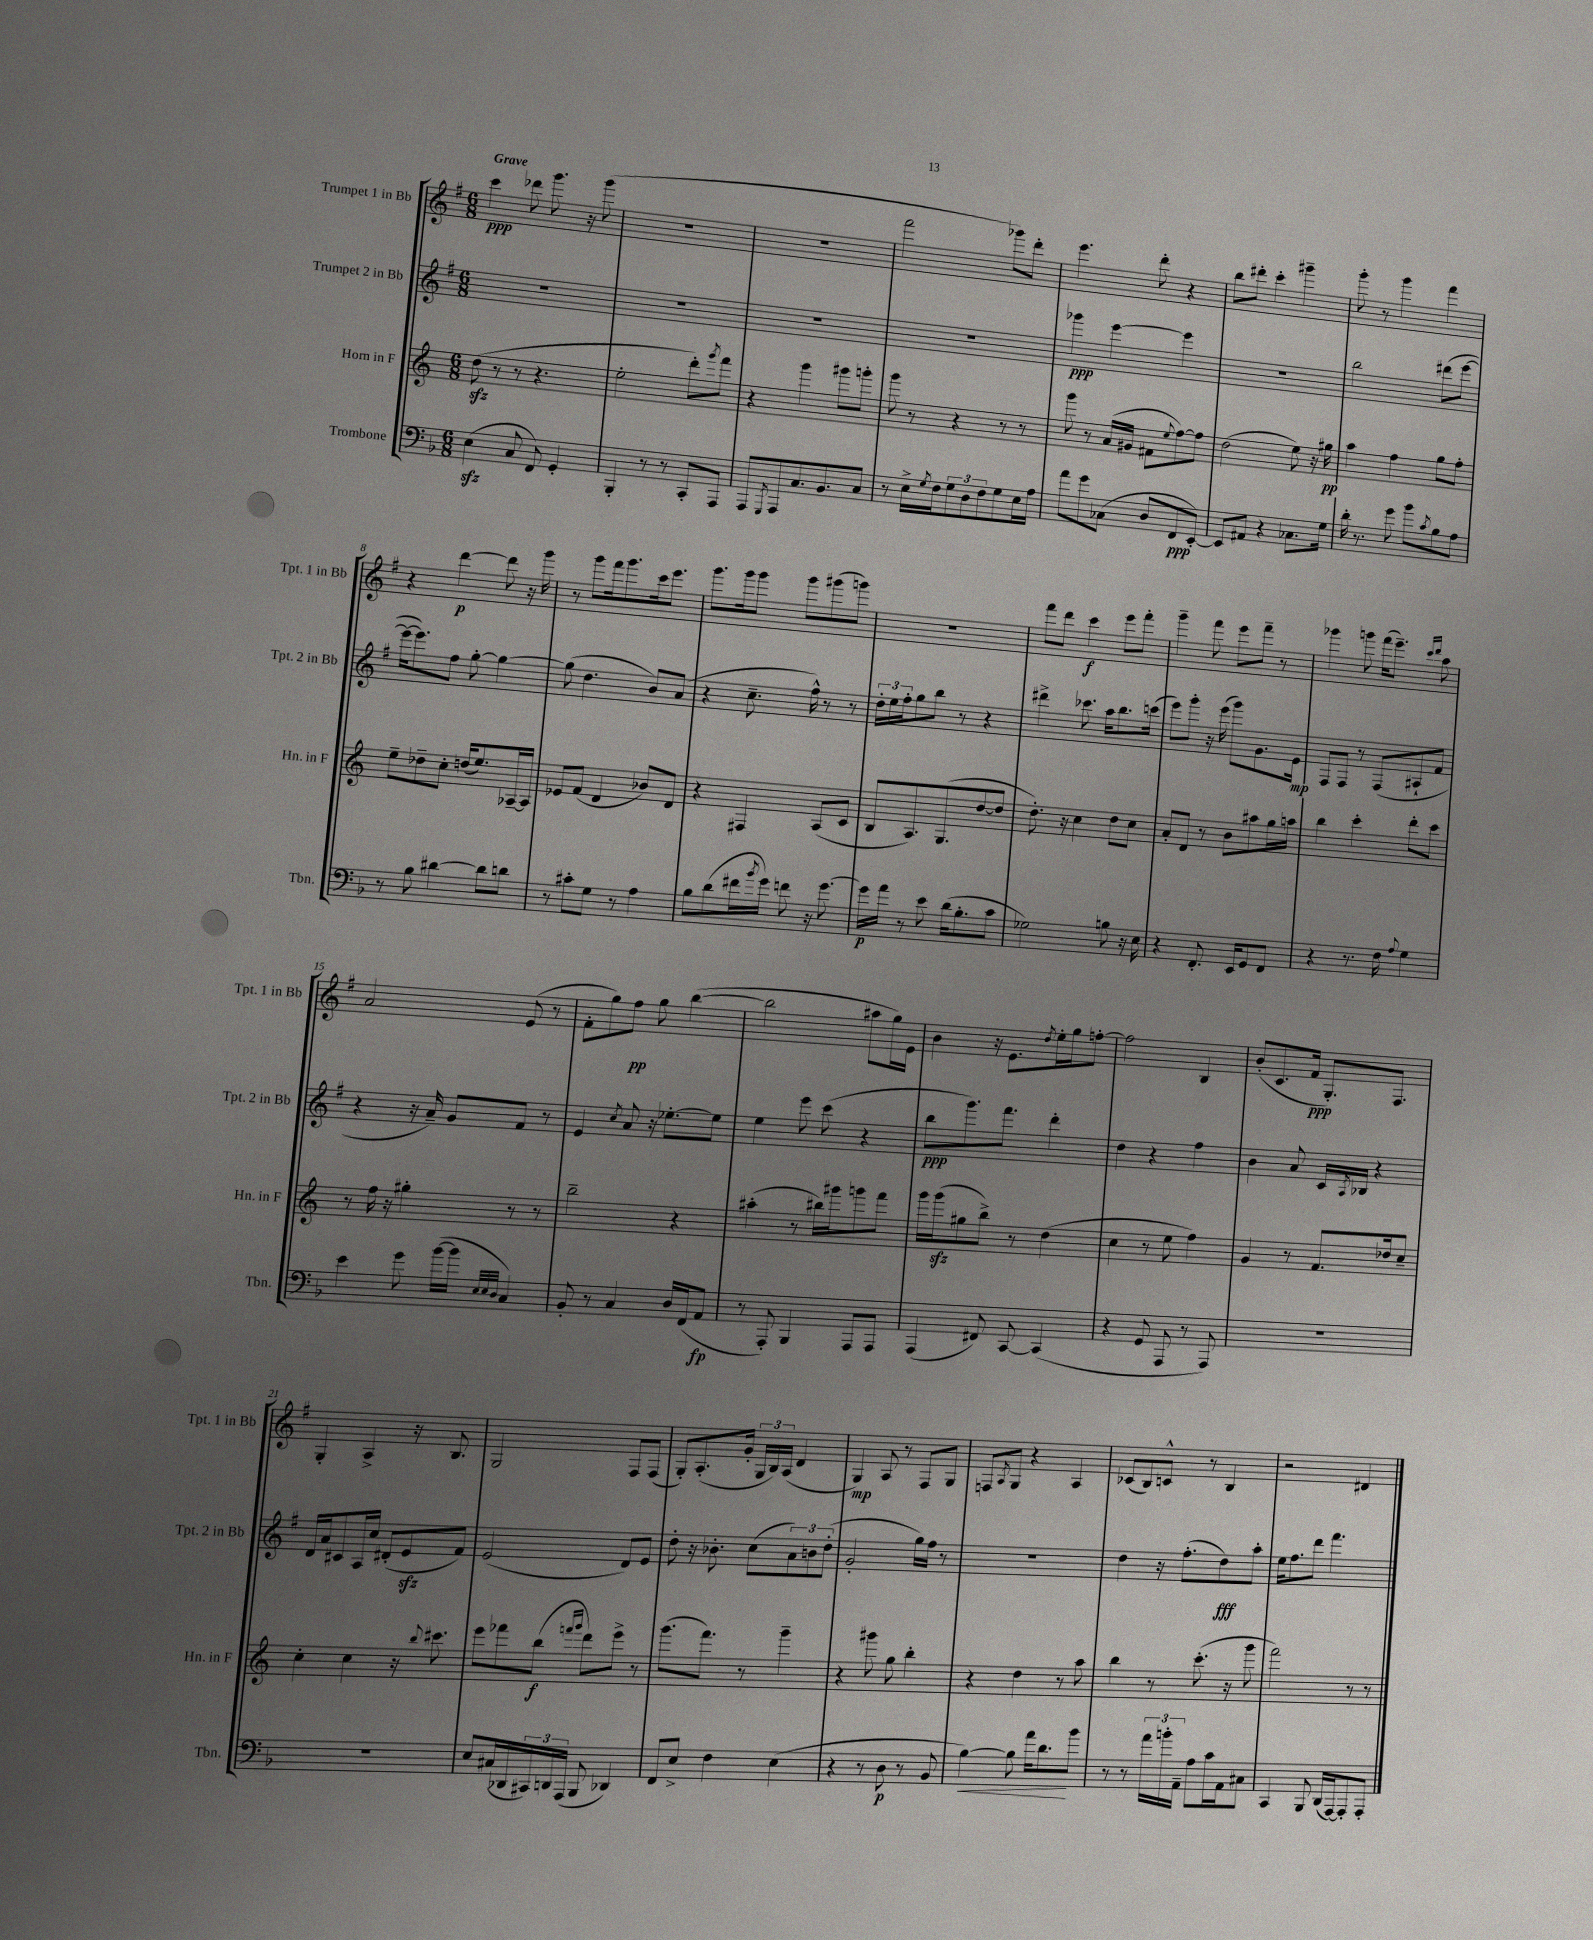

**kern	**dynam	**kern	**dynam	**kern	**dynam	**kern	**dynam
*part4	*part4	*part3	*part3	*part2	*part2	*part1	*part1
*staff4	*staff4	*staff3	*staff3	*staff2	*staff2	*staff1	*staff1
*I"Trombone	*	*I"Horn in F	*	*I"Trumpet 2 in Bb	*	*I"Trumpet 1 in Bb	*
*I'Tbn.	*	*I'Hn. in F	*	*I'Tpt. 2 in Bb	*	*I'Tpt. 1 in Bb	*
*clefF4	*	*clefG2	*	*clefG2	*	*clefG2	*
*k[b-]	*	*k[]	*	*k[f#]	*	*k[f#]	*
*M6/8	*	*M6/8	*	*M6/8	*	*M6/8	*
=1	=1	=1	=1	=1	=1	=1	=1
!	!	!	!	!	!	!LO:TX:a:B:t=Grave	!
(4Ezz\	.	(8ddzz\	.	2.r	.	4ccc\	ppp
.	.	8r	.	.	.	.	.
8C/	.	8r	.	.	.	8ddd-X\	.
8FF/)	.	4.r	.	.	.	8.ggg\	.
4GG'/	.	.	.	.	.	.	.
.	.	.	.	.	.	16r	.
.	.	.	.	.	.	(8ggg\	.
=2	=2	=2	=2	=2	=2	=2	=2
4BBB-'/	.	2ee'\	.	2.r	.	2.r	.
8r	.	.	.	.	.	.	.
8r	.	.	.	.	.	.	.
8CC'/L	.	8ddd'\L)	.	.	.	.	.
.	.	8qggg/	.	.	.	.	.
8AAA/J	.	8fff\J	.	.	.	.	.
=3	=3	=3	=3	=3	=3	=3	=3
8AAA/L	.	4r	.	2.r	.	2.r	.
8qGGG/	.	.	.	.	.	.	.
8AAA/	.	.	.	.	.	.	.
8.C/	.	4ggg\	.	.	.	.	.
8.BB-/	.	.	.	.	.	.	.
.	.	8ggg#X\L	.	.	.	.	.
8C/J	.	8gggn'\J	.	.	.	.	.
=4	=4	=4	=4	=4	=4	=4	=4
8r	.	8ggg\	.	2.r	.	2fff#\	.
16E^\LL	.	8r	.	.	.	.	.
8qG/	.	.	.	.	.	.	.
16F\J	.	.	.	.	.	.	.
12G\	.	4r	.	.	.	.	.
12D\	.	.	.	.	.	.	.
12F\	.	.	.	.	.	.	.
8G\	.	8r	.	.	.	8ggg-X\L)	.
16E\L	.	8r	.	.	.	8ddd'\J	.
16A\JJ	.	.	.	.	.	.	.
=5	=5	=5	=5	=5	=5	=5	=5
8a\L	.	8ggg\	.	4ggg-X\	ppp	4.eee\	.
8g\	.	8r	.	.	.	.	.
(8C-X\J	.	(16a/LL	.	[4eee\	.	.	.
.	.	16g#X/JJ	.	.	.	.	.
8D/L	.	8f#X\L	.	.	.	8ddd'\	.
.	.	8qqee/	.	.	.	.	.
8FF/	ppp	[8ff\)	.	4eee\]	.	4r	.
[8EE'/J)	.	8ff\J]	.	.	.	.	.
=6	=6	=6	=6	=6	=6	=6	=6
8EE/L]	.	(2dd\	.	2.r	.	8bb\L	.
8AA#X/J	.	.	.	.	.	8ddd#X'\J	.
4r	.	.	.	.	.	4ccc'\	.
8.C-X\L	.	8ee\)	.	.	.	4ggg#X~\	.
.	.	16r	.	.	.	.	.
16G\Jk	.	16gg#X\	pp	.	.	.	.
=7	=7	=7	=7	=7	=7	=7	=7
16d'\	.	4aa\	.	2bb\	.	8ggg'\	.
8.r	.	.	.	.	.	.	.
.	.	.	.	.	.	8r	.
8g\	.	4ff\	.	.	.	4ggg\	.
8b-\L	.	.	.	.	.	.	.
8qc/	.	.	.	.	.	.	.
8B-\	.	8gg\L	.	(8ddd#X\L	.	4fff#\	.
8A\J	.	8ff'\J	.	[8eee\J	.	.	.
!!LO:LB:g=z
=8	=8	=8	=8	=8	=8	=8	=8
8r	.	8ee~\L	.	16eee\KL_	.	4r	.
.	.	.	.	8.eee\])	.	.	.
8B-\	.	8dd-X~\	.	.	.	.	.
[4d#X\	.	8cc'\J	.	8ff#\J	.	[4ddd\	p
.	.	(16ddn/KL	.	[8gg'\	.	.	.
.	.	8.ee/)	.	.	.	.	.
8d#\L]	.	.	.	4gg\_	.	8ddd\]	.
8dn\J	.	[16A-X~/L	.	.	.	16r	.
.	.	16A-/JJ]	.	.	.	16ggg\	.
=9	=9	=9	=9	=9	=9	=9	=9
8r	.	8e-X/L	.	(8gg\]	.	8r	.
8c#X'\L	.	(8f/J	.	4.dd\	.	8ggg\L	.
8G\J	.	4d/	.	.	.	16fff#\k	.
.	.	.	.	.	.	8.ggg\	.
8r	.	.	.	.	.	.	.
4A\	.	8b-X/L)	.	8b/L)	.	16ccc\k	.
.	.	.	.	.	.	8.eee\J	.
.	.	8d/J	.	(8a/J	.	.	.
=10	=10	=10	=10	=10	=10	=10	=10
8B-\L	.	4r	.	4r	.	8.ggg\L	.
(8d\	.	.	.	.	.	.	.
.	.	.	.	.	.	16ggg\k	.
16f#X\L	.	4F#X/	.	8.cc~\	.	8ggg\J	.
8qb-/	.	.	.	.	.	.	.
16g\JJ)	.	.	.	.	.	.	.
8fn\	.	.	.	.	.	8ggg\L	.
.	.	.	.	16ff#^^\)	.	.	.
16r	.	(8A/L	.	8r	.	(8ggg#X\	.
[8.g\	.	.	.	.	.	.	.
.	.	8c/J	.	8r	.	8gggn\J)	.
=11	=11	=11	=11	=11	=11	=11	=11
16g\LL]	p	8B/L	.	24dd'\LL	.	2.r	.
.	.	.	.	24ee\	.	.	.
16a\JJ	.	.	.	.	.	.	.
.	.	.	.	24ff#'\J	.	.	.
8r	.	8.A/)	.	8gg\	.	.	.
8e\	.	.	.	8bb\J	.	.	.
.	.	(8.G/	.	.	.	.	.
(16d\KL	.	.	.	8r	.	.	.
8.B-'\	.	.	.	.	.	.	.
.	.	[8dd/	.	4r	.	.	.
8c\J	.	8dd/J]	.	.	.	.	.
=12	=12	=12	=12	=12	=12	=12	=12
2G-X\)	.	8.dd'\)	.	4ddd#X^\	.	8fff#\L	.
.	.	.	.	.	.	8ddd\J	.
.	.	16r	.	.	.	.	.
.	.	4cc\	.	8.ccc-X\	.	4ccc\	f
.	.	.	.	16aa\KL	.	.	.
8Bn\	.	8dd\L	.	8.bb\	.	8eee\L	.
16r	.	8cc\J	.	.	.	8fff#'\J	.
16E\	.	.	.	(16cccn\Jk	.	.	.
=13	=13	=13	=13	=13	=13	=13	=13
4r	.	8a'/L	.	8eee\L)	.	4ggg~\	.
.	.	8d/J	.	8ggg'\J	.	.	.
8.FF'/	.	8r	.	16r	.	8fff#\	.
.	.	.	.	(16eee\	.	.	.
.	.	8b\L	.	8ggg\L)	.	8eee\L	.
16EE/KL	.	.	.	.	.	.	.
8GG/	.	8aa#X\	.	8.g\	.	8fff#~\J	.
8FF/J	.	16gg\L	.	.	.	8r	.
.	.	16aan\JJ	.	16e\Jk	mp	.	.
=14	=14	=14	=14	=14	=14	=14	=14
4r	.	4bb\	.	8F#/L	.	4ggg-X\	.
.	.	.	.	8F#/J	.	.	.
8.r	.	4ccc'\	.	8r	.	8gggn\	.
.	.	.	.	(8F#/L	.	(16fff#\KL	.
16F\	.	.	.	.	.	8.eee~\J)	.
8qqA/	.	.	.	.	.	.	.
4G\	.	8ddd'\L	.	8A#X`/	.	.	.
.	.	.	.	.	.	16qqccc/LL	.
.	.	.	.	.	.	16qqddd/JJ	.
.	.	8ccc\J	.	8f#/J	.	8aa\	.
!!LO:LB:g=z
=15	=15	=15	=15	=15	=15	=15	=15
4e\	.	8r	.	4r	.	2a/	.
.	.	16ff\	.	.	.	.	.
.	.	16r	.	.	.	.	.
8g\	.	4gg#X'\	.	16r	.	.	.
.	.	.	.	16a~/)	.	.	.
([16b-\LL	.	.	.	8g/L	.	.	.
16b-\JJ]	.	.	.	.	.	.	.
32qqE/LLL	.	.	.	.	.	.	.
32qqE/	.	.	.	.	.	.	.
32qqD/JJJ	.	.	.	.	.	.	.
4C/)	.	8r	.	8f#/J	.	(8e/	.
.	.	8r	.	8r	.	8r	.
=16	=16	=16	=16	=16	=16	=16	=16
8BB-'/	.	2bb~\	.	4e/	.	8f#'\L	.
8r	.	.	.	.	.	8gg\)	.
.	.	.	.	8qcc/	.	.	.
4C/	.	.	.	8a/	.	8ff#\J	pp
.	.	.	.	16r	.	8gg\	.
.	.	.	.	[8.ee-X'\L	.	.	.
16D/LL	.	4r	.	.	.	([4bb\	.
(16FF/J	.	.	.	.	.	.	.
8AA/J	fp	.	.	8ee-\J]	.	.	.
=17	=17	=17	=17	=17	=17	=17	=17
8r	.	(4aa#X'\	.	4ee\	.	2bb\]	.
8AAA'/)	.	.	.	.	.	.	.
4BBB-/	.	8r	.	8eee\	.	.	.
.	.	16bb#X\LL)	.	(8ccc\	.	.	.
.	.	16ggg#X\J	.	.	.	.	.
8AAA/L	.	8gggn\	.	4r	.	8aa#X\L	.
8AAA/J	.	8fff\J	.	.	.	16gg\L)	.
.	.	.	.	.	.	16e\JJ	.
=18	=18	=18	=18	=18	=18	=18	=18
(4AAA/	.	16ggg\LL	.	8bb\L	ppp	4b\	.
.	.	(16gggzz\J	.	.	.	.	.
.	.	8gg#X\	.	8.ggg\)	.	.	.
8FF#X/)	.	8bb^\J)	.	.	.	16r	.
.	.	.	.	8.fff#\J	.	8.e\L	.
[8CC/	.	8r	.	.	.	.	.
.	.	.	.	.	.	8qdd/	.
(4CC/]	.	(4dd\	.	4ddd'\	.	16ee'\L	.
.	.	.	.	.	.	16gg\J	.
.	.	.	.	.	.	[8ffn'\J	.
=19	=19	=19	=19	=19	=19	=19	=19
4r	.	4cc\	.	4dd\	.	2ff\]	.
8GG/	.	8r	.	4r	.	.	.
8AAA/	.	8ee\	.	.	.	.	.
8r	.	4ff\)	.	4ff#\	.	4B/	.
8AAA/)	.	.	.	.	.	.	.
=20	=20	=20	=20	=20	=20	=20	=20
2.r	.	4g/	.	4b\	.	(8b'/L	.
.	.	.	.	.	.	8.c/	.
.	.	8r	.	8a/	.	.	.
.	.	.	.	.	.	16f#/Jk	ppp
.	.	8.f/L	.	16c/LL	.	8.G'/L)	.
.	.	.	.	8qA/	.	.	.
.	.	.	.	16B-X/JJ	.	.	.
.	.	.	.	4r	.	.	.
.	.	16dd-X/k	.	.	.	8.F#/J	.
.	.	8cc~/J	.	.	.	.	.
!!LO:LB:g=z
=21	=21	=21	=21	=21	=21	=21	=21
2.r	.	4cc'\	.	16d/LL	.	4G'/	.
.	.	.	.	16a/J	.	.	.
.	.	.	.	8c#X/	.	.	.
.	.	4cc\	.	16A/L	.	4A^/	.
.	.	.	.	16cc/JJ	.	.	.
.	.	.	.	(8d#X'/L	.	.	.
.	.	16r	.	8ezz/	.	16r	.
.	.	8qqbb/	.	.	.	.	.
.	.	8.ccc#X\	.	.	.	8.B/	.
.	.	.	.	8f#/J)	.	.	.
=22	=22	=22	=22	=22	=22	=22	=22
8E/L	.	8eee\L	.	(2e/	.	2G/	.
(16C#X/L	.	8fff-X\	.	.	.	.	.
16DD-X/	.	.	.	.	.	.	.
24CC#X/)	.	(8bb\J	f	.	.	.	.
24DDn/	.	.	.	.	.	.	.
(24AAA/JJ	.	.	.	.	.	.	.
.	.	16qqfffn/LL	.	.	.	.	.
.	.	16qqggg/JJ	.	.	.	.	.
8BBB-/	.	8ddd\L)	.	.	.	.	.
4DD-X/)	.	8eee^\J	.	8d/L)	.	8F#/L	.
.	.	8r	.	8e/J	.	(8F#/J	.
=23	=23	=23	=23	=23	=23	=23	=23
8FF/L	.	(8.ggg\L	.	8dd'\	.	8G'/L)	.
8E^/J	.	.	.	16r	.	(8.A'/	.
.	.	8.fff\J)	.	8.b-X'\	.	.	.
4F\	.	.	.	.	.	.	.
.	.	.	.	.	.	16g'/Jk	.
.	.	8r	.	(8cc\L	.	24G/LL	.
.	.	.	.	.	.	24B/)	.
.	.	.	.	.	.	(24A/JJ	.
(4E\	.	4ggg~\	.	12a\)	.	4d/	.
.	.	.	.	12bn\	.	.	.
.	.	.	.	(12dd'\J	.	.	.
=24	=24	=24	=24	=24	=24	=24	=24
4r	.	4r	.	2g'/	.	4G/)	mp
8r	.	8ggg#X\	.	.	.	8A/	.
8D\	p	8gg\	.	.	.	8r	.
8r	.	4bb'\	.	16gg\LL)	.	8F#/L	.
.	.	.	.	16ff#\JJ	.	.	.
8BB-/	.	.	.	8r	.	8G/J	.
=25	=25	=25	=25	=25	=25	=25	=25
!	!LO:HP:b	!	!	!	!	!	!
[4B-\)	<	4r	.	2.r	.	8Fn/L	.
.	.	.	.	.	.	8qA/	.
.	.	.	.	.	.	8G/J	.
8B-\]	.	4dd\	.	.	.	4r	.
16a\KL	.	.	.	.	.	.	.
8.d\	.	.	.	.	.	.	.
.	.	8r	.	.	.	4A/	.
8b-\J	[	8aa\	.	.	.	.	.
=26	=26	=26	=26	=26	=26	=26	=26
8r	.	4bb\	.	4dd\	.	(8c-X/L	.
8r	.	.	.	.	.	8B/)	.
24a\LL	.	8r	.	16r	.	8cn^^/J	.
24bn'\	.	.	.	.	.	.	.
.	.	.	.	(8.ff#'\L	.	.	.
24AA~\JJ	.	.	.	.	.	.	.
8A\L	.	(8.ccc'\	.	.	.	8r	.
16c\L	.	.	.	8dd\)	fff	4B/	.
16AA\J	.	16r	.	.	.	.	.
8C#X\J	.	8ggg\	.	8aa'\J	.	.	.
=27	=27	=27	=27	=27	=27	=27	=27
4CC/	.	2fff\)	.	16ee\KL	.	2r	.
.	.	.	.	8.ff#\	.	.	.
8BBB-/	.	.	.	8ddd\J	.	.	.
(16DD/LL	.	.	.	4.fff#\	.	.	.
[16AAA/J)	.	.	.	.	.	.	.
8AAA'/]	.	8r	.	.	.	4d#X/	.
8AAA'/J	.	8r	.	.	.	.	.
==	==	==	==	==	==	==	==
*-	*-	*-	*-	*-	*-	*-	*-
